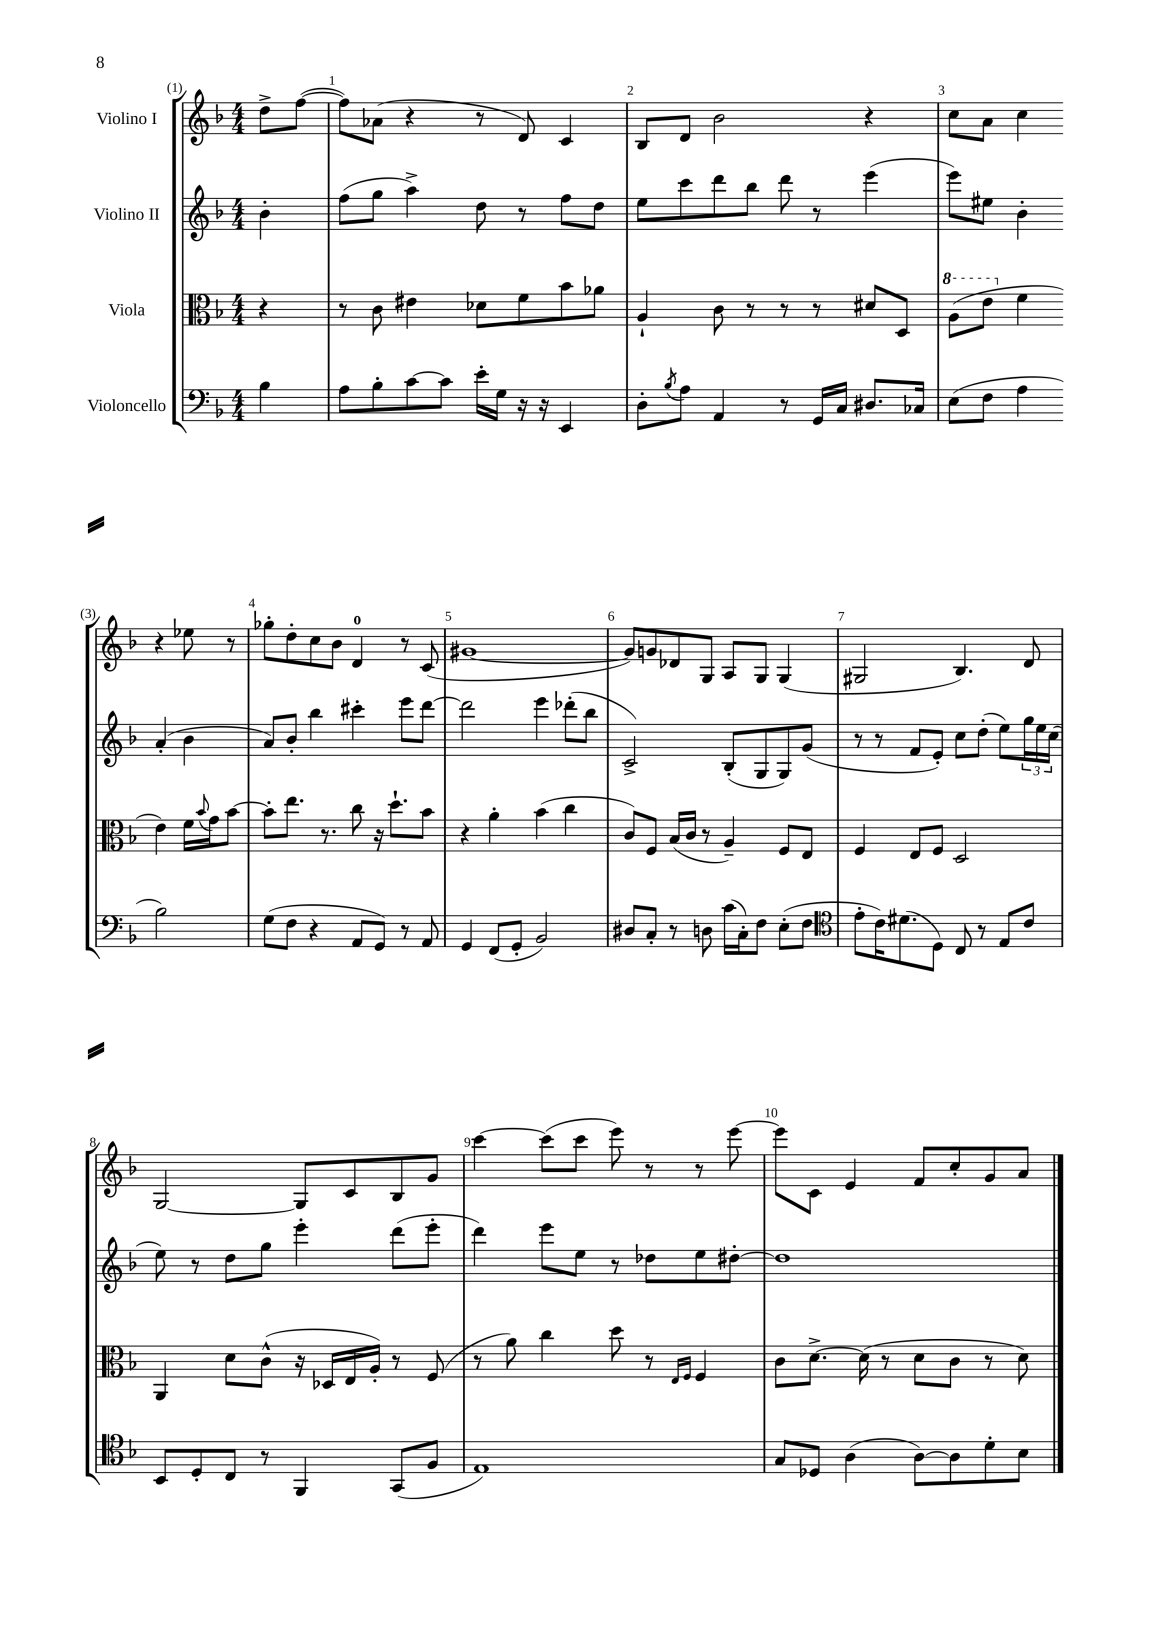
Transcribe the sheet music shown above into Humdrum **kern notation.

**kern	**kern	**kern	**kern
*part4	*part3	*part2	*part1
*staff4	*staff3	*staff2	*staff1
*I"Violoncello	*I"Viola	*I"Violino II	*I"Violino I
*clefF4	*clefC3	*clefG2	*clefG2
*k[b-]	*k[b-]	*k[b-]	*k[b-]
*M4/4	*M4/4	*M4/4	*M4/4
=	=	=	=
4B-\	4r	4b-'\	8dd^\L
.	.	.	([8ff\J
=1	=1	=1	=1
8A\L	8r	(8ff\L	8ff\L])
8B-'\	8c\	8gg\J	(8a-X\J
[8c\	4e#X\	4aa^\)	4r
8c\J]	.	.	.
16e'\LL	8d-X\L	8dd\	8r
16G\JJ	.	.	.
16r	8f\	8r	8d/)
16r	.	.	.
4EE/	8b-\	8ff\L	4c/
.	8a-X\J	8dd\J	.
=2	=2	=2	=2
8D'\L	4A`/	8ee\L	8B-/L
8qB-/	.	.	.
8A\J	.	8ccc\	8d/J
4AA/	8c\	8ddd\	2b-\
.	8r	8bb-\J	.
8r	8r	8ddd\	.
16GG/LL	8r	8r	.
16C/JJ	.	.	.
8.D#X/L	8d#X/L	(4eee\	4r
.	8D/J	.	.
16C-X/Jk	.	.	.
=3	=3	=3	=3
*	*8va	*	*
(8E\L	(8a\L	8eee\L)	8cc\L
8F\J	8ee\J	8ee#X\J	8a\J
*	*X8va	*	*
4A\	4f\	4b-'\	4cc\
2B-\)	4e\)	(4a'/	4r
.	16f\LL	4b-\	8ee-X\
.	8qqb-/	.	.
.	16g\J	.	.
.	[8b-\J	.	8r
!!LO:LB:g=z
=4	=4	=4	=4
(8G\L	8b-'\L]	8a/L)	8gg-X'\L
8F\J	8.ee\J	8b-'/J	8dd'\
4r	.	4bb-\	8cc\
.	8.r	.	.
.	.	.	8b-\J
8AA/L	8cc\	4ccc#X'\	4d/
8GG/J)	16r	.	.
.	8.dd`\L	.	.
8r	.	8eee\L	8r
8AA/	8b-\J	[8ddd\J	(8c/
=5	=5	=5	=5
4GG/	4r	2ddd\]	[1g#X
(8FF/L	4a'\	.	.
8GG'/J	.	.	.
2BB-/)	(4b-\	4eee\	.
.	4cc\	(8ddd-X'\L	.
.	.	8bb-\J	.
=6	=6	=6	=6
8D#X/L	8c/L)	2c^/)	8g#/L])
8C'/J	8F/J	.	8gn/
8r	(16B-/LL	.	8d-X/
.	16c/JJ	.	.
8Dn\	8r	.	8G/J
(16c\LL	4A~/)	(8B-'/L	8A/L
16C'\J)	.	.	.
8F\J	.	8G/	8G/J
(8E'\L	8F/L	8G/)	(4G/
8F\J	8E/J	(8g/J	.
=7	=7	=7	=7
*clefC4	*	*	*
8e'\L	4F/	8r	2G#X/
16c\K)	.	8r	.
(8.d#X\	.	.	.
.	8E/L	8f/L	.
8D\J)	8F/J	8e'/J)	.
8C/	2D/	8cc\L	4.B-/)
8r	.	(8dd'\J	.
8E/L	.	8ee\L)	.
8c/J	.	24gg\L	8d/
.	.	24ee\	.
.	.	(24cc\JJ	.
!!LO:LB:g=z
=8	=8	=8	=8
8BB-/L	4AA/	8ee\)	[2G/
8D'/	.	8r	.
8C/J	8d\L	8dd\L	.
8r	(8c^^\J	8gg\J	.
4FF/	16r	4eee'\	8G/L]
.	16D-X/LL	.	.
.	16E/	.	8c/
.	16A'/JJ)	.	.
(8GG/L	8r	(8ddd\L	8B-/
8F/J	(8F/	8eee'\J	8g/J
=9	=9	=9	=9
1E)	8r	4ddd\)	[4ccc\
.	8a\)	.	.
.	4cc\	8eee\L	(8ccc\L]
.	.	8ee\J	8ccc\J
.	8dd\	8r	8eee\)
.	8r	8dd-X\L	8r
.	16qqE/LL	.	.
.	16qqF/JJ	.	.
.	4F/	8ee\	8r
.	.	[8dd#X'\J	[8eee\
=10	=10	=10	=10
8G/L	8c\L	1dd#]	8eee\L]
8D-X/J	[8.d^\J	.	8c\J
(4A\	.	.	4e/
.	(16d\]	.	.
.	8r	.	.
[8A\L)	8d\L	.	8f/L
8A\]	8c\J	.	8cc'/
8d'\	8r	.	8g/
8B-\J	8d\)	.	8a/J
==	==	==	==
*-	*-	*-	*-
